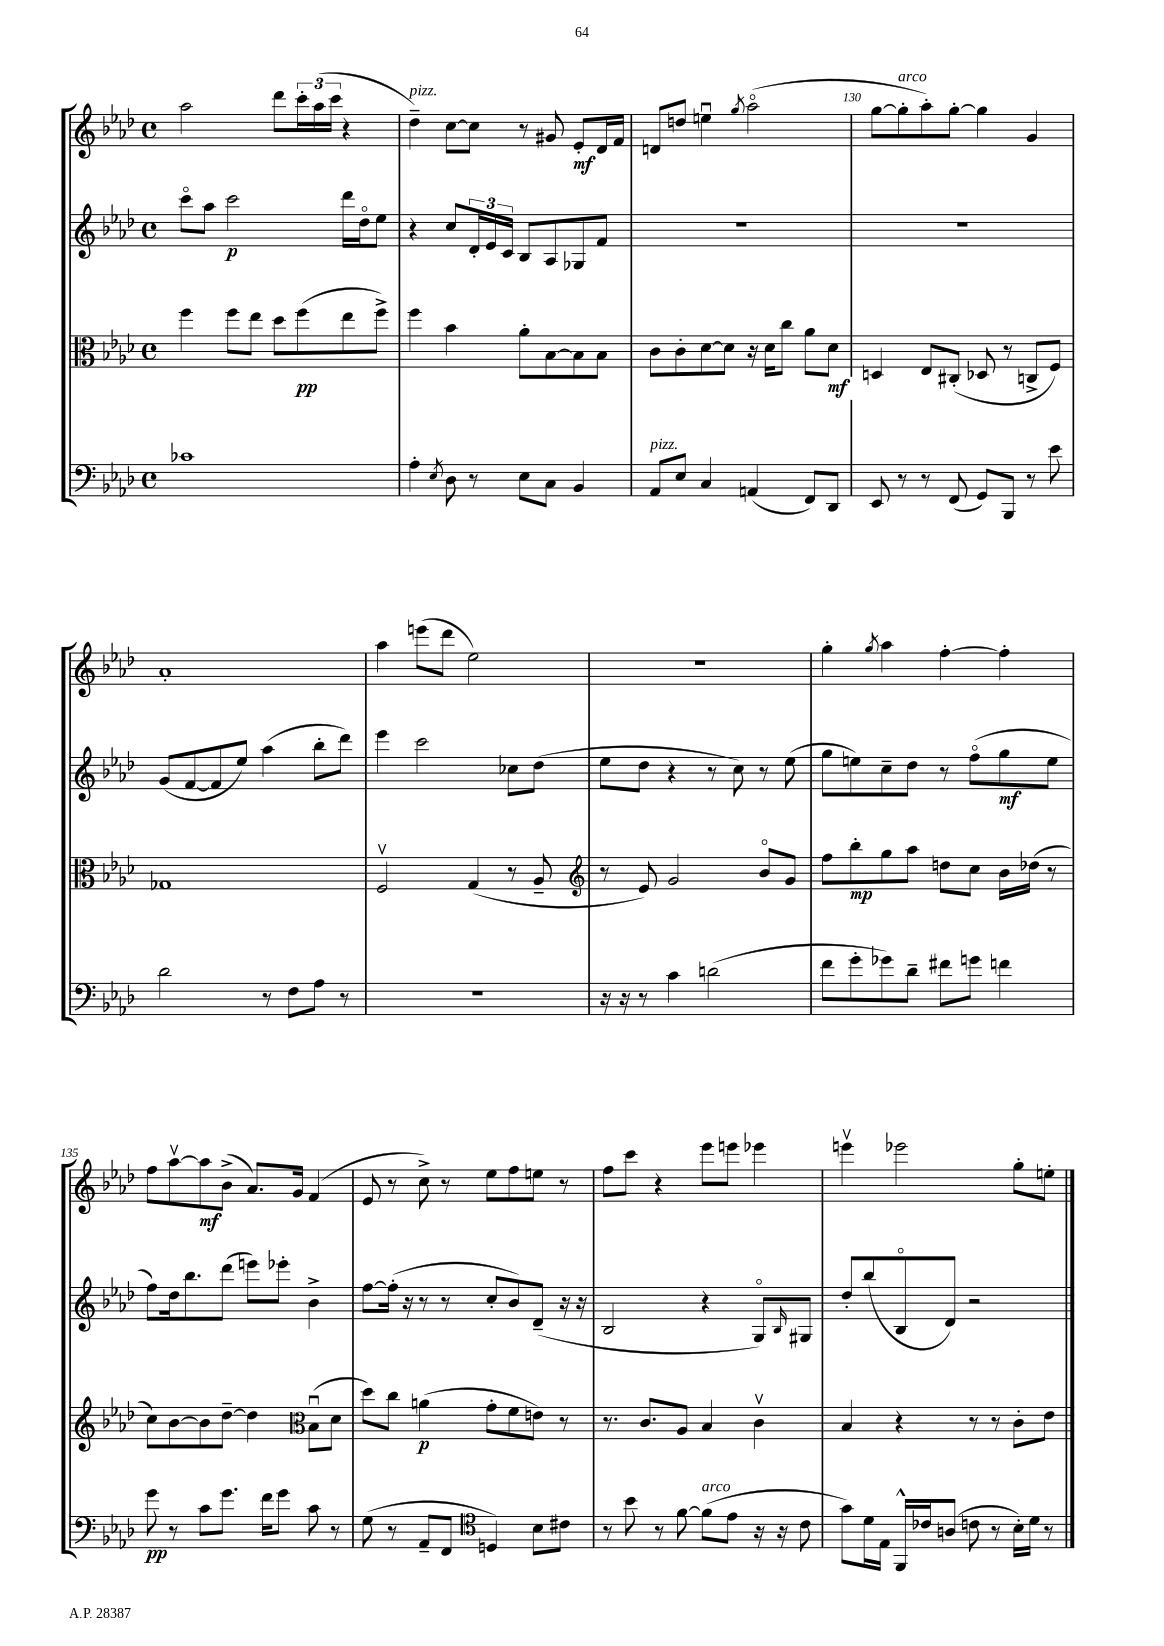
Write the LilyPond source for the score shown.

<<
\new StaffGroup <<
\new Staff = "s0" {
    \clef treble \key aes \major \defaultTimeSignature \time 4/4
    aes''2 des'''8 \tuplet 3/2 { c'''16-. aes''16( c'''16 } r4 |
    des''4--^\markup { \italic "pizz." }) c''8~ c''8 r8 gis'8 ees'8-.\mf des'16 f'16 |
    d'8 d''8 e''4\downbow \acciaccatura { g''8 } aes''2\flageolet( |
    g''8~ g''8-.^\markup { \italic "arco" } aes''8-.) g''8~-. g''4 g'4 |
    aes'1-. |
    aes''4 e'''8( des'''8 ees''2) |
    R1 |
    g''4-. \acciaccatura { g''8 } aes''4 f''4~-. f''4-. |
    f''8 aes''8~\upbow aes''8\mf bes'8->( aes'8.) g'16 f'4( |
    ees'8 r8 c''8->) r8 ees''8 f''8 e''8 r8 |
    f''8 c'''8 r4 ees'''8 e'''8 ees'''4 |
    e'''4\upbow ees'''2 g''8-. e''8-. \bar "|." |
}
\new Staff = "s1" {
    \clef treble \key aes \major \defaultTimeSignature \time 4/4
    c'''8\flageolet aes''8 c'''2\p des'''16 des''16\flageolet ees''8 |
    r4 c''8 \tuplet 3/2 { des'16-. ees'16 c'16 } bes8 aes8 ges8 f'8 |
    R1 |
    R1 |
    g'8( f'8~ f'8 ees''8) aes''4( bes''8-. des'''8) |
    ees'''4 c'''2 ces''8 des''8( |
    ees''8 des''8 r4 r8 c''8) r8 ees''8( |
    g''8 e''8) c''8-- des''8 r8 f''8\flageolet( g''8\mf e''8 |
    f''8) des''16 bes''8. des'''8( e'''8) ees'''8-. bes'4-> |
    f''8~ f''16-.( r16 r8 r8 c''8-. bes'8) des'8--( r16 r16 |
    bes2 r4 g8\flageolet) \grace { bes16 } gis8 |
    des''8-. bes''8( bes8\flageolet des'8) r2 \bar "|." |
}
\new Staff = "s2" {
    \clef alto \key aes \major \defaultTimeSignature \time 4/4
    f''4 f''8 ees''8 des''8 f''8\pp( ees''8 f''8->) |
    f''4 bes'4 aes'8-. bes8~ bes8 bes8 |
    c'8 c'8-. des'8~ des'8 r16 des'16 c''8 aes'8 des'8\mf |
    d4 ees8 cis8-.( des8 r8 c8-> f8) |
    ges1 |
    f2\upbow g4( r8 aes8-- |
    \clef treble r8 ees'8) g'2 bes'8\flageolet g'8 |
    f''8 bes''8-.\mp g''8 aes''8 d''8 c''8 bes'16 des''16( r8 |
    c''8) bes'8~ bes'8 des''8~-- des''4 \clef alto bes8\downbow( des'8 |
    des''8) c''8 a'4\p( g'8-. f'8 e'8) r8 |
    r8. c'8. aes8 bes4 c'4\upbow |
    bes4 r4 r8 r8 c'8-. ees'8 \bar "|." |
}
\new Staff = "s3" {
    \clef bass \key aes \major \defaultTimeSignature \time 4/4
    ces'1 |
    aes4-. \acciaccatura { ees8 } des8 r8 ees8 c8 bes,4 |
    aes,8^\markup { \italic "pizz." } ees8 c4 a,4( f,8) des,8 |
    ees,8 r8 r8 f,8( g,8) bes,,8 r8 ees'8 |
    des'2 r8 f8 aes8 r8 |
    R1 |
    r16 r16 r8 c'4 d'2( |
    f'8 g'8-. ges'8) des'8-- fis'8 g'8 f'4 |
    g'8\pp r8 c'8 g'8. f'16 g'8 c'8 r8 |
    g8( r8 aes,8-- f,8 \clef tenor d4) bes8 cis'8 |
    r8 bes'8 r8 f'8~ f'8^\markup { \italic "arco" }( ees'8 r16 r16 c'8 |
    g'8) des'16 ees16 f,16-^ ces'16 a8( c'8 r8 bes16-.) des'16 r8 \bar "|." |
}
>>
>>
\layout { \context { \Score currentBarNumber = #127 \override BarNumber.break-visibility = ##(#f #t #t) barNumberVisibility = #(every-nth-bar-number-visible 5) } }
